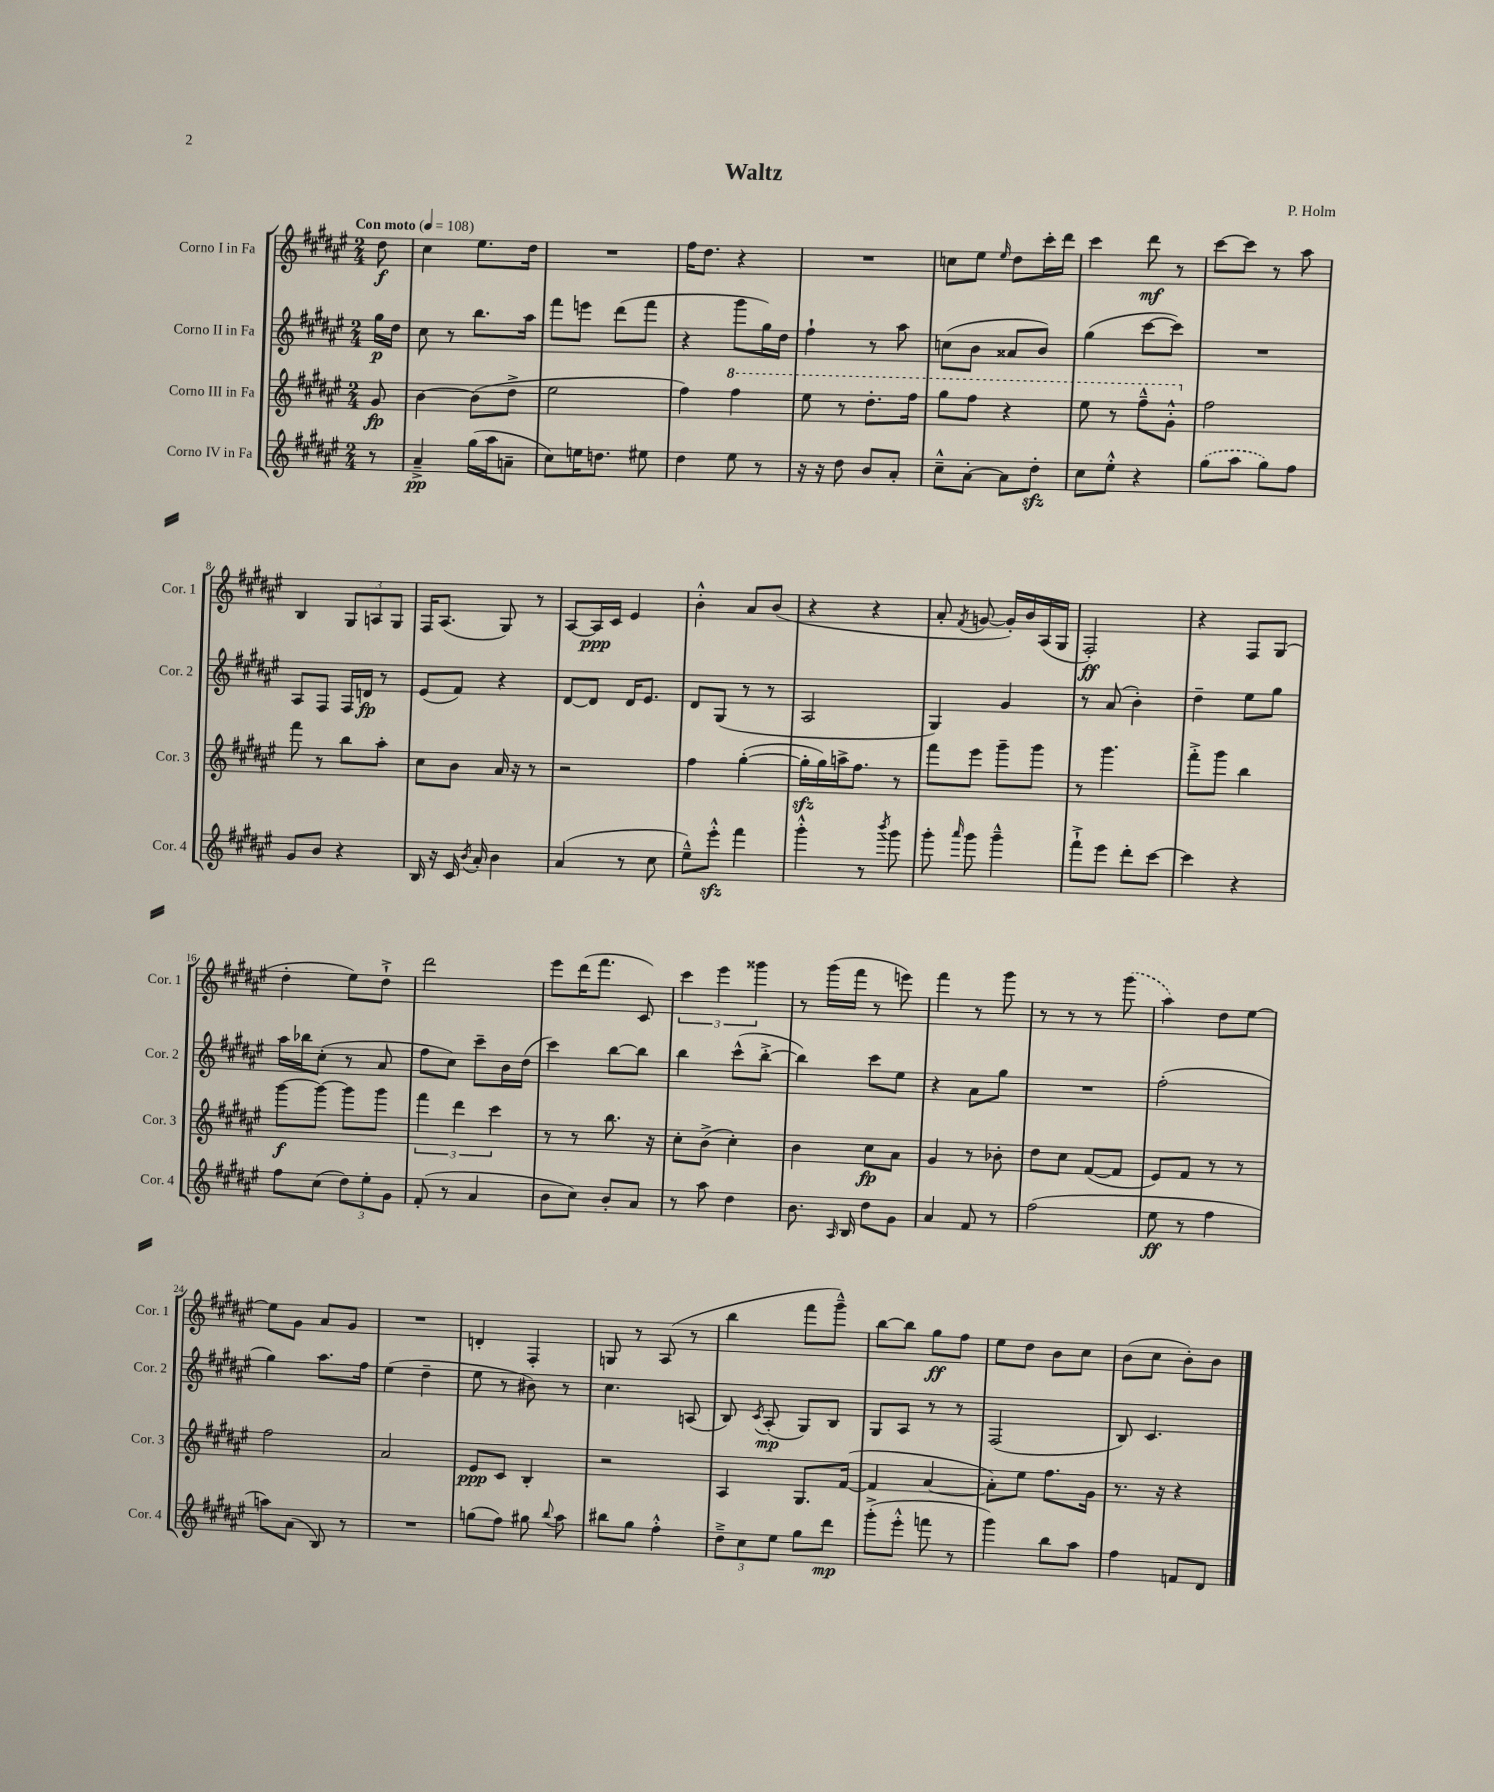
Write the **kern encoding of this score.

**kern	**kern	**kern	**kern
*staff4	*staff3	*staff2	*staff1
*clefG2	*clefG2	*clefG2	*clefG2
*k[f#c#g#d#a#e#]	*k[f#c#g#d#a#e#]	*k[f#c#g#d#a#e#]	*k[f#c#g#d#a#e#]
*M2/4	*M2/4	*M2/4	*M2/4
*MM108	*MM108	*MM108	*MM108
8r	8g#/	16gg#\LL	8dd#\
.	.	16dd#\JJ	.
=	=	=	=
4a#~^/	[4b\	8cc#\	4cc#\
.	.	8r	.
(16gg#\LL	(8b\]L	8.bb\L	8.ee#\L
16aa#\J	.	.	.
8a~\J	8dd#^\J	.	.
.	.	16aa#\Jk	16dd#\Jk
=	=	=	=
8cc#\L)	2ee#\	8fff#\L	2r
16ee\K	.	8eee\J	.
8.dd\J	.	.	.
.	.	(8ddd#\L	.
8ee#\	.	8fff#\J	.
=	=	=	=
4dd#\	4ff#\)	4r	16ff#\LK
.	.	.	8.dd#\J
8ee#\	4fff#\	8ggg#\L	4r
8r	.	16gg#\L)	.
.	.	16dd#\JJ	.
=	=	=	=
16r	8eee#\	4ff#`\	2r
16r	.	.	.
8dd#\	8r	.	.
8b/L	8.ddd#'\L	8r	.
8a#'/J	.	8aa#\	.
.	16fff#\Jk	.	.
=	=	=	=
8cc#~^^\L	8ggg#\L	(8cc\L	8cc\L
[8a#'\J	8fff#\J	8b\J	8ee#\J
.	.	.	16qqee#/
8a#\]L	4r	8a##/L	8dd#\L
8dd#'\J	.	8b/J)	16ccc#'\L
.	.	.	16ddd#\JJ
=	=	=	=
8cc#\L	8eee#\	(4gg#\	4ccc#\
8ee#'^^\J	8r	.	.
4r	8fff#~^^\L	[8ccc#\L	8ddd#\
.	8gg#'^^\J	8ccc#\]J)	8r
=	=	=	=
(8gg#\L	2ff#\	2r	[8ccc#\L
8aa#\J	.	.	8ccc#\]J
8gg#\L)	.	.	8r
8ff#\J	.	.	8aa#\
=	=	=	=
8g#/L	8fff#\	8A#/L	4B/
8b/J	8r	8F#/J	.
4r	8bb\L	16F#/LL	12G#/L
.	.	16d/JJ	.
.	.	.	12A/
.	8aa#'\J	8r	.
.	.	.	12G#/J
=	=	=	=
16B/	8cc#\L	(8e#/L	16F#/LK
16r	.	.	(8.A#/J
16c#/	8b\J	8f#/J)	.
8qb/	.	.	.
16a#'/	.	.	.
4b\	16a#/	4r	8G#/)
.	16r	.	.
.	8r	.	8r
=	=	=	=
(4a#/	2r	[8d#/L	[8A#/L
.	.	8d#/]J	16A#/]L
.	.	.	16c#/JJ
8r	.	16d#/LK	4e#/
.	.	8.e#/J	.
8cc#\	.	.	.
=	=	=	=
8ee#~^^\L)	4ff#\	8d#/L	4b'^^\
8eee#'^^\J	.	(8G#/J	.
4fff#\	([4gg#'\	8r	8a#/L
.	.	8r	(8b/J
=	=	=	=
4ggg#'^^\	16gg#'\]LL	2A#/	4r
.	16gg#\)	.	.
.	16aa^\J	.	.
.	8.ff#\J	.	.
8r	.	.	4r
8qbbb/	.	.	.
8ggg#\	8r	.	.
=	=	=	=
8ggg#'\	8fff#\L	4G#/)	8a#'/
16qqaaa#/	.	.	8qf#/
8ggg#\	8eee#\J	.	[8g/
4ggg#~^^\	8ggg#~\L	4g#/	16g'/]LL)
.	.	.	16b/
.	8ggg#\J	.	(16A#/
.	.	.	16G#/JJ
=	=	=	=
8fff#`^\L	8r	8r	2F#'/)
8eee#\J	4.ggg#\	(8a#/	.
8ddd#'\L	.	4b'\)	.
[8ccc#\J	.	.	.
=	=	=	=
4ccc#\]	8fff#'^\L	4dd#~\	4r
.	8ggg#\J	.	.
4r	4bb\	8ee#\L	8F#/L
.	.	8gg#\J	(8G#/J
=	=	=	=
8ff#\L	[8ggg#\L	16aa#\LL	4dd#'\
.	.	16bb-\J	.
(8cc#\J	8ggg#\_J	(8cc#'\J	.
12dd#\L)	8ggg#\]L	8r	8ee#\L)
12ee#'\	.	.	.
.	8ggg#\J	8a#/	8dd#`^\J
12g#\J	.	.	.
=	=	=	=
(8f#'/	6fff#\	8ff#\L	2ddd#\
8r	.	8cc#\J)	.
.	6ddd#\	.	.
4a#/	.	8ccc#~\L	.
.	6ccc#\	.	.
.	.	16b\L	.
.	.	(16dd#\JJ	.
=	=	=	=
8b\L	8r	4ccc#\)	8eee#\L
8cc#\J)	8r	.	(16ddd#\K
.	.	.	8.fff#\J
8b'/L	8.bb\	[8bb\L	.
8a#/J	.	8bb\]J	8c#/)
.	16r	.	.
=	=	=	=
8r	8cc#'\L	4bb\	6ccc#\
8aa#\	(8b^\J	.	.
.	.	.	6eee#\
4dd#\	4cc#'\)	(8ccc#^^\L	.
.	.	.	6ggg##\
.	.	[8bb'^\J	.
=	=	=	=
8.b\	4b\	4bb\])	8r
.	.	.	(16ggg#\LL
16qqA#/	.	.	.
16B/	.	.	16fff#\JJ
8dd#\L	8cc#\L	8ccc#\L	8r
8g#\J	8a#\J	8ee#\J	8eee\)
=	=	=	=
4a#/	4g#/	4r	4fff#\
8f#/	8r	8a#\L	8r
8r	8b-'\	8gg#\J	8ggg#\
=	=	=	=
(2ff#\	8dd#\L	2r	8r
.	8cc#\J	.	8r
.	([8f#/L	.	8r
.	8f#/]J	.	(8ggg#\
=	=	=	=
8ee#\	8e#/L)	(2ff#'\	4aa#\)
8r	8f#/J	.	.
4ff#\	8r	.	8dd#\L
.	8r	.	[8ee#\J
=	=	=	=
8aa\L)	2ff#\	4gg#\)	8ee#\]L
(8a#\J	.	.	8g#\J
8B/)	.	8.aa#\L	8a#/L
8r	.	.	8g#/J
.	.	16ff#\Jk	.
=	=	=	=
2r	2a#/	(4ee#\	2r
.	.	4dd#~\	.
=	=	=	=
(8gg\L	8e#/L	8ee#\	4d'/
8ff#\J)	8c#/J	8r	.
8gg#\	4B'/	8b#\)	4F#'/
8qqbb/	.	.	.
8aa#\	.	8r	.
=	=	=	=
8bb#\L	2r	4.cc#\	8G/
8gg#\J	.	.	8r
4ff#'^^\	.	.	(8A#/
.	.	(8A/	8r
=	=	=	=
12dd#~^\L	4A#/	8B/)	4bb\
12cc#\	.	.	.
.	.	8qc#/	.
.	.	(8A#'/	.
12ee#\J	.	.	.
8gg#\L	8.G#/L	8G#/L)	8fff#\L
8ddd#\J	.	8B/J	8ggg#~^^\J)
.	([16f#/Jk	.	.
=	=	=	=
(8ggg#'^\L	4f#/]	8G#/L	[8bb\L
8eee#'^^\J	.	8A#/J	8bb\]J
8fff\	[4a#/	8r	8gg#\L
8r	.	8r	8ff#\J
=	=	=	=
4ggg#\)	8a#'\]L)	(2F#/	8ee#\L
.	8ee#\J	.	8dd#\J
8bb\L	8.ff#\L	.	8b\L
8aa#\J	.	.	8cc#\J
.	16g#\Jk	.	.
=	=	=	=
4ff#\	8.r	8B/)	(8b\L
.	.	4.c#/	8cc#\J
.	16r	.	.
8f/L	4r	.	8b'\L)
8d#/J	.	.	8b\J
==	==	==	==
*-	*-	*-	*-
